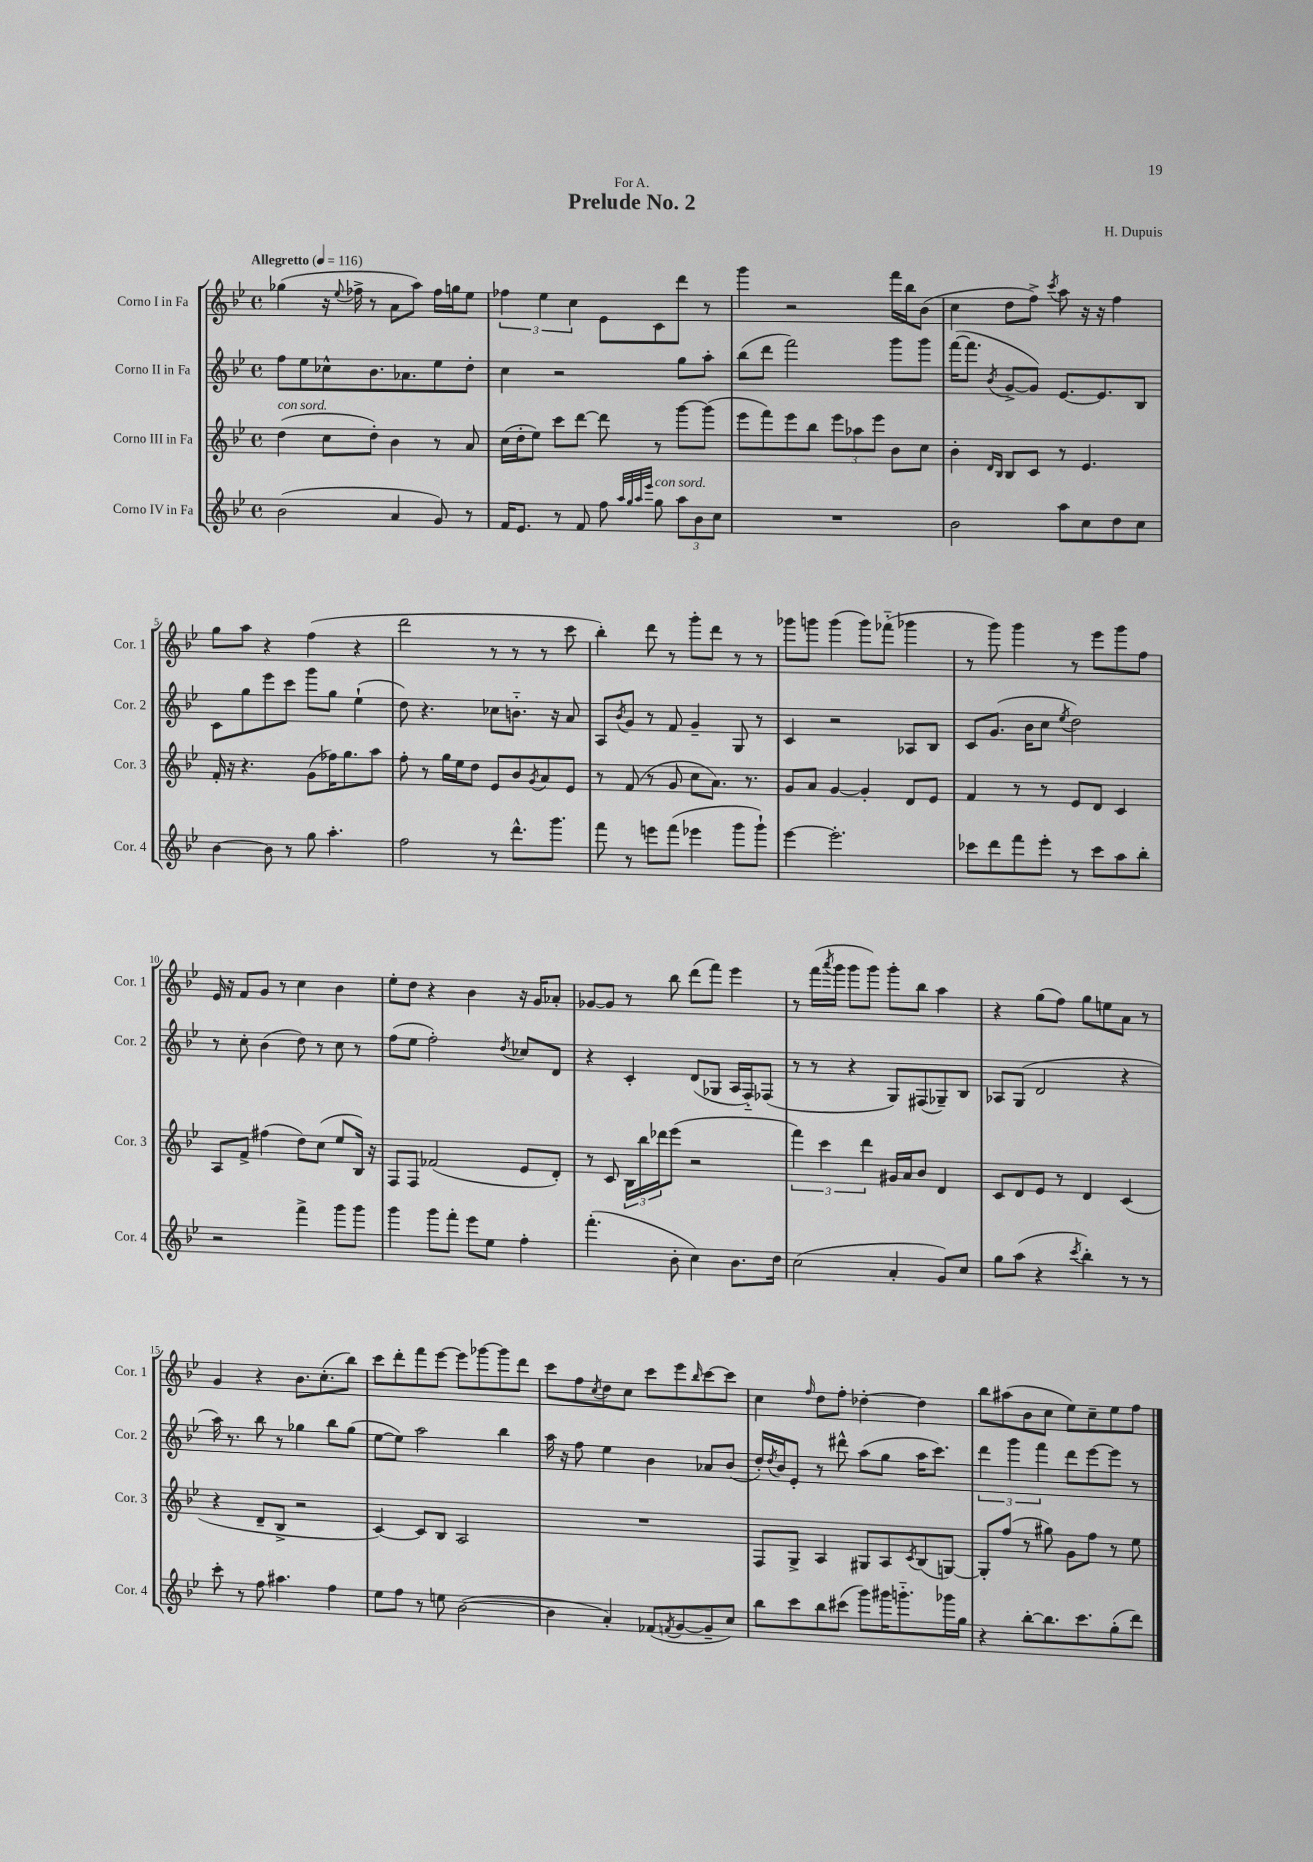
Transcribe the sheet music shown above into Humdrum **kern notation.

**kern	**kern	**kern	**kern
*part4	*part3	*part2	*part1
*staff4	*staff3	*staff2	*staff1
*I"Corno IV in Fa	*I"Corno III in Fa	*I"Corno II in Fa	*I"Corno I in Fa
*I'Cor. 4	*I'Cor. 3	*I'Cor. 2	*I'Cor. 1
*clefG2	*clefG2	*clefG2	*clefG2
*k[b-e-]	*k[b-e-]	*k[b-e-]	*k[b-e-]
*M4/4	*M4/4	*M4/4	*M4/4
*met(c)	*met(c)	*met(c)	*met(c)
*MM116	*MM116	*MM116	*MM116
=1	=1	=1	=1
!	!	!	!LO:TX:a:B:t=Allegretto
!	!LO:TX:a:i:t=con sord.	!	!
(2b-\	(4dd\	8ff\L	(4gg-X\
.	.	8ee-\	.
.	8cc\L	8cc-X^^\	16r
.	.	.	8qqee-/
.	.	.	16ff-X^\
.	8dd'\J)	8.b-\	8r
4a/	4b-\	.	8a\L
.	.	8.a-X\	.
.	.	.	8aa\J)
8g/)	8r	8ee-\	16ff-\LL
.	.	.	16ggn\J
8r	8a/	8dd'\J	8ee-\J
=2	=2	=2	=2
16f/KL	(16cc\LL	4cc\	6ff-X\
8.e-/J	16dd'\J	.	.
.	8ee-\J)	.	.
.	.	.	6ee-\
8r	8ccc\L	2r	.
.	.	.	6cc\
8f/	[8ddd\J	.	.
8ff\	8ddd\]	.	8e-\L
32qqaa/LLL	.	.	.
32qqgg/	.	.	.
32qqaa/	.	.	.
32qqeee-/JJJ	.	.	.
!LO:TX:a:i:t=con sord.	!	!	!
8gg\	8r	.	8c\
12aa\L	[8ggg\L	8gg\L	8ddd\J
12b-\	.	.	.
.	(8ggg\J]	8aa'\J	8r
12cc\J	.	.	.
=3	=3	=3	=3
1r	8eee-\L	(8bb-\L	4ggg\
.	8fff\)	8ddd\J	.
.	8eee-\	2fff\)	2r
.	8bb-\J	.	.
.	12eee-\L	.	.
.	12aa-X\	.	.
.	12eee-\J	.	.
.	8b-\L	8ggg\L	16fff\LL
.	.	.	16bb-\J
.	8cc\J	8ggg\J	(8b-\J
=4	=4	=4	=4
2b-\	4b-'\	([16fff\KL	4cc\
.	.	8.fff\J]	.
.	16qqd/LL	.	.
.	16qqB-/JJ	8qb-/	.
.	8B-/L	[8g^/L	8dd\L
.	8c/J	8g/J])	8ff^\J)
.	.	.	8qccc/
8aa\L	8r	[8.e-/L	8aa\
8cc\	4.e-/	.	16r
.	.	8.e-/]	16r
8dd\	.	.	4ff\
8cc\J	.	8B-/J	.
!!LO:LB:g=z
=5	=5	=5	=5
[4b-\	16f'/	8c\L	8gg\L
.	16r	.	.
.	4.r	8gg\	8aa\J
8b-\]	.	8eee-\	4r
8r	.	8ccc\J	.
8gg\	(8g\L	8ggg\L	(4ff\
4.aa'\	16ff-X\K)	8gg\J	.
.	8.gg\	.	.
.	.	(4ee-`\	4r
.	8aa\J	.	.
=6	=6	=6	=6
2ff\	8ff'\	8dd\)	2ddd\
.	8r	4.r	.
.	16gg\LL	.	.
.	16ee-\J	.	.
.	8dd\J	.	.
8r	8e-/L	8cc-X\L	8r
8.ddd^^\L	8b-/	8.bn\J	8r
.	8qg/	.	.
.	8a/	.	8r
8.ggg\J	.	16r	.
.	8e-/J	8a/	8ccc\
=7	=7	=7	=7
8fff\	8r	8A/L	4bb-'\)
.	.	8qb-/	.
8r	(8f/	8g/J	.
8eeen\L	8r	8r	8ddd\
(8fff\J	8g/	8f/	8r
4eee-X\	8cc\L	4g~/	8ggg'\L
.	8.a\J)	.	8ddd\J
8ggg\L	.	8G/	8r
.	8.r	.	.
8ggg`\J)	.	8r	8r
=8	=8	=8	=8
[4eee-\	8g/L	4c/	8ggg-X\L
.	8a/J	.	8gggn\J
2.eee-'\]	[4g/	2r	(4ggg\
.	4g'/]	.	8ggg\L)
.	.	.	(8fff-X\J
.	8d/L	8A-X/L	4ggg-X\
.	8e-/J	8B-/J	.
=9	=9	=9	=9
8ccc-X\L	4f/	8c/L	8r
8ddd\	.	(8.g/J	8ggg\)
8fff\	8r	.	4ggg\
.	.	16b-\KL	.
8eee-'\J	8r	8cc\J	.
.	.	8qee-/	.
8r	8e-/L	2dd\)	8r
8ccc-\L	8d/J	.	8eee-\L
8aa\	4c/	.	8ggg\
8bb-'\J	.	.	8ff\J
!!LO:LB:g=z
=10	=10	=10	=10
2r	8A/L	8r	16e-/
.	.	.	16r
.	8f^/J	8cc'\	8f/L
.	(4ff#X\	(4b-\	8g/J
.	.	.	8r
4fff^\	8dd\L)	8dd\)	4cc\
.	(8cc\J	8r	.
8ggg\L	8ee-/L	8cc\	4b-\
8ggg\J	16B-/Jk)	8r	.
.	16r	.	.
=11	=11	=11	=11
4ggg\	8F/L	(8ff\L	8ee-'\L
.	8F/J	8ee-\J	8dd\J
8ggg\L	(2f-X/	2ff'\)	4r
8fff'\J	.	.	.
8eee-\L	.	.	4b-\
8ee-\J	.	.	.
.	.	8qdd/	.
4ff'\	8e-/L	8cc-X/L	16r
.	.	.	16g/KL
.	8d'/J)	8d/J	8a-X'/J
=12	=12	=12	=12
(4.fff'\	8r	4r	[8g-X/L
.	8c/	.	8g-/J]
.	24B-\LL	4c'/	8r
.	24bb-\	.	.
.	24ddd-X\J	.	.
8b-'\	(8eee-\J	.	8bb-\
4cc\)	2r	(8d/L	(8ddd\L
.	.	8G-X/J	8fff\J)
8.b-\L	.	16A/LL	4eee-\
.	.	16F/J)	.
.	.	(8F-X/J	.
16dd\Jk	.	.	.
=13	=13	=13	=13
(2cc\	6fff\)	8r	8r
.	.	8r	(16fff\LL
.	6ccc\	.	.
.	.	.	8qaaa/
.	.	.	16ggg\JJ
.	.	4r	8ggg\L
.	6ddd\	.	.
.	.	.	8ggg\J)
4a'/	16g#X/LL	8G/L)	8ggg'\L
.	16a/J	.	.
.	8b-/J	(8F#X/	8bb-\J
8g/L)	4d/	8G-X~/)	4aa\
8cc/J	.	8B-/J	.
=14	=14	=14	=14
8gg\L	8c/L	8A-X/L	4r
(8aa\J	8d/	(8G/J	.
4r	8e-/J	2d/	(8gg\L
.	8r	.	8ff\J)
8qccc/	.	.	.
4bb-'\)	4d/	.	8gg\L
.	.	.	8een\
8r	(4c/	4r	8a\J
8r	.	.	8r
!!LO:LB:g=z
=15	=15	=15	=15
8ccc'\	4r	16aa\)	4g/
.	.	8.r	.
8r	.	.	.
8ff\	8d~/L	8bb-\	4r
4.aa#X\	8B-^/J	8r	.
.	2r	4gg-X\	8.b-\L
.	.	.	(8.cc'\
4ff\	.	8bb-\L	.
.	.	(8gg-\J	8bb-\J)
=16	=16	=16	=16
8ee-\L	[4c/)	[8ee-\L	8ccc\L
8ff\J	.	8ee-\J])	8ddd'\
8r	8c/L]	2aa\	8fff\
8een\	8B-/J	.	[8eee-\J
([2b-\	2A/	.	8eee-\L]
.	.	.	[8ggg-X\
.	.	4bb-\	8ggg-\]
.	.	.	8ddd\J
=17	=17	=17	=17
4b-\]	1r	16aa\	8ccc\L
.	.	16r	.
.	.	8ff\	8ff\
.	.	.	8qcc/
4a'/)	.	4ee-\	8dd\
.	.	.	8cc\J
(8f-X/L	.	4b-\	8ccc\L
8qfn/	.	.	.
[8g/	.	.	8eee-\
.	.	.	16qqbb-/
8g~/]	.	8a-X/L	[8ccc\
8cc/J)	.	(8b-/J	8ccc\J]
=18	=18	=18	=18
8bb-\L	8F/L	16dd'/LL)	4cc\
.	.	8qdd/	.
.	.	16b-/J	.
8ccc\	8G^/J	8e-'/J	.
.	.	.	16qqff/
8bb-\	4A/	8r	8dd\L
(8ccc#X\J	.	8ddd#X^^\	8ff'\J
8ggg\L)	8G#X/L	(8aa\L	[4dd-X'\
16ggg#X\K	8A/	8gg\J	.
8.gggn\	.	.	.
.	8qc/	.	.
.	(8B-/	16aa\KL	4dd-\]
.	.	8.ccc\J)	.
16ggg-X\L	[8Gn/J)	.	.
16gg\JJ	.	.	.
=19	=19	=19	=19
4r	8G'/L]	6ddd\	8bb-\L
.	(8ff/J	.	(8aa#X\
.	.	6ggg\	.
[8bb-'\L	8r	.	8b-\
.	.	6fff\	.
8.bb-\]	8gg#X\)	.	8cc\J
.	8g\L	8ddd\L	8ee-\L)
8.ccc\	.	.	.
.	8ff\J	[8eee-\	8cc~\
(8gg'\	8r	8eee-\J]	8ee-\
8ddd\J)	8ee-\	8r	8ff\J
==	==	==	==
*-	*-	*-	*-
